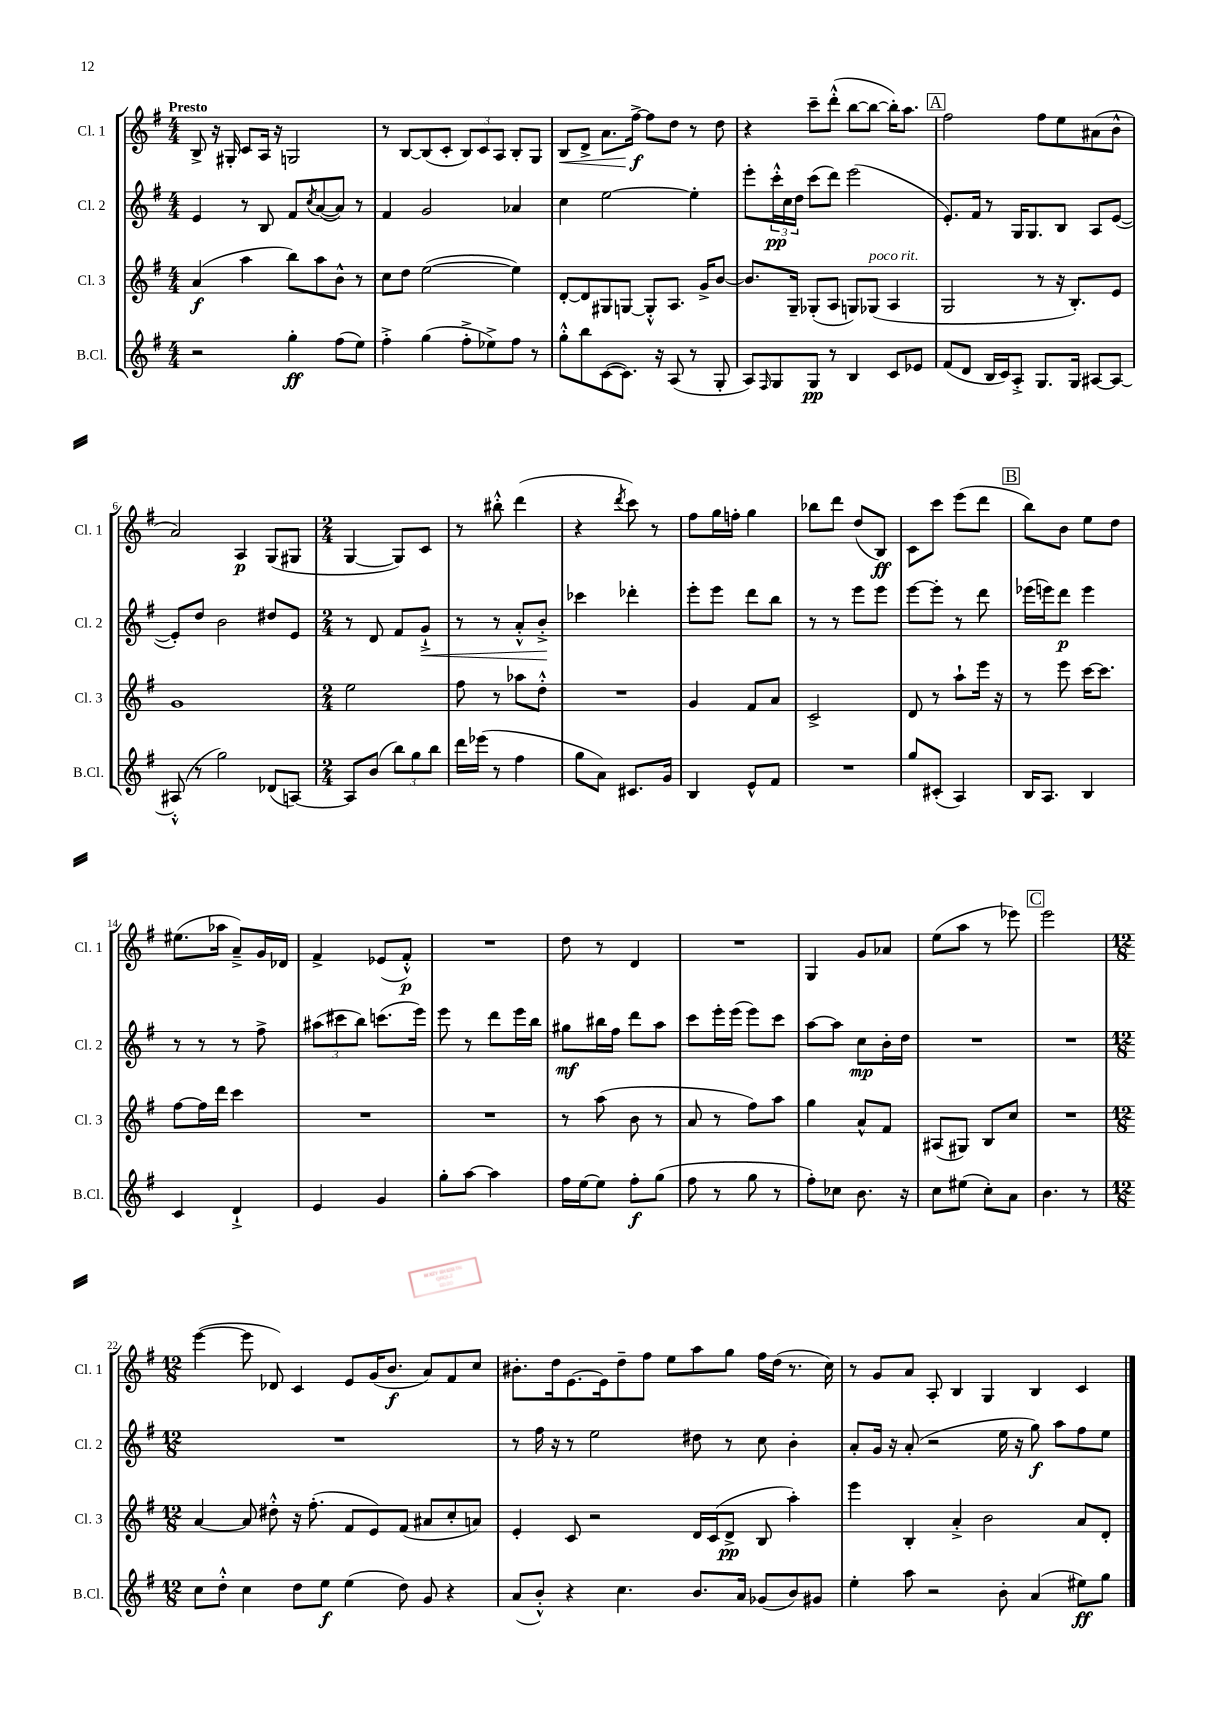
<<
\new StaffGroup <<
\new Staff = "s0" \with { instrumentName = "Cl. 1" shortInstrumentName = "Cl. 1" } {
    \clef treble \key g \major \numericTimeSignature \time 4/4 \tempo "Presto"
    b8-> r16 gis16-. c'8 a16 r16 g2 |
    r8 b8~ b8( c'8-. \tuplet 3/2 { b8) c'8 a8 } b8-. g8 |
    b8\< d'8-> a'8. fis''16~->\f\! fis''8 d''8 r8 d''8 |
    r4 c'''8-- d'''8-.-^( b''8~ b''8~ b''16-.) a''8. |
    \mark \markup { \box "A" } fis''2 fis''8 e''8 ais'8( b'8-^ |
    a'2) a4\p g8( gis8 |
    \numericTimeSignature \time 2/4 g4~ g8) c'8 |
    r8 bis''8-.-^ d'''4( |
    r4 \acciaccatura { d'''8 } c'''8) r8 |
    fis''8 g''16 f''16-. g''4 |
    bes''8 d'''8 d''8( b8\ff) |
    c'8 c'''8 e'''8( d'''8 |
    \mark \markup { \box "B" } b''8) b'8 e''8 d''8 |
    eis''8.( aes''16 a'8--->) g'16 des'16 |
    fis'4-> ees'8( fis'8-.-^\p) |
    R2 |
    d''8 r8 d'4 |
    R2 |
    g4 g'8 aes'8 |
    e''8( a''8 r8 ees'''8) |
    \mark \markup { \box "C" } e'''2 |
    \numericTimeSignature \time 12/8 e'''4~( e'''8 des'8) c'4 e'8 g'16( b'8.\f a'8) fis'8 c''8 |
    bis'8.-. d''16 e'8.~ e'16 d''8-- fis''8 e''8 a''8 g''8 fis''16 d''16( r8. c''16) |
    r8 g'8 a'8 a8-. b4 g4 b4 c'4 \bar "|." |
}
\new Staff = "s1" \with { instrumentName = "Cl. 2" shortInstrumentName = "Cl. 2" } {
    \clef treble \key g \major \numericTimeSignature \time 4/4
    e'4 r8 b8 fis'8 \acciaccatura { c''8 } a'8~( a'8) r8 |
    fis'4 g'2 aes'4 |
    c''4 e''2~ e''4-. |
    e'''8-. \tuplet 3/2 { c'''16-.-^\pp c''16 d''16 } c'''8( d'''8) e'''2( |
    \mark \markup { \box "A" } e'8.-.) fis'16 r8 g16 g8. b8 a8 e'8~( |
    e'8-.) d''8 b'2 dis''8 e'8 |
    \numericTimeSignature \time 2/4 r8 d'8 fis'8 g'8-!->\< |
    r8 r8 a'8-.-^ b'8-.->\! |
    ces'''4 des'''4-. |
    e'''8-. e'''8 d'''8 b''8 |
    r8 r8 e'''8 e'''8 |
    e'''8~ e'''8-. r8 d'''8 |
    \mark \markup { \box "B" } ees'''16( e'''16) d'''8\p e'''4 |
    r8 r8 r8 fis''8-> |
    \tuplet 3/2 { ais''8( cis'''8 b''8) } c'''8.( e'''16) |
    e'''8 r8 d'''8 e'''16 b''16 |
    gis''8\mf bis''16 fis''16 d'''8 a''8 |
    c'''8 e'''16-. e'''16( e'''8) c'''8 |
    a''8~ a''8 c''8\mp b'16-. d''16 |
    R2 |
    \mark \markup { \box "C" } R2 |
    \numericTimeSignature \time 12/8 R1. |
    r8 fis''16 r16 r8 e''2 dis''8 r8 c''8 b'4-. |
    a'8-. g'16 r16 a'8-.( r2 e''16 r16 g''8\f) a''8 fis''8 e''8 \bar "|." |
}
\new Staff = "s2" \with { instrumentName = "Cl. 3" shortInstrumentName = "Cl. 3" } {
    \clef treble \key g \major \numericTimeSignature \time 4/4
    a'4\f( a''4 b''8) a''8 b'8-^ r8 |
    c''8 d''8 e''2~( e''4) |
    d'8~-. d'8 gis8 g8~ g8-.-^ a8. g'16-> b'8~ |
    b'8. g16-- ges8-.( a8 g8) ges8^\markup { \italic "poco rit." }( a4 |
    \mark \markup { \box "A" } g2 r8 r16 b8.-.) e'8 |
    g'1 |
    \numericTimeSignature \time 2/4 e''2 |
    fis''8 r8 aes''8 d''8-.-^ |
    R2 |
    g'4 fis'8 a'8 |
    c'2-> |
    d'8 r8 a''8-! e'''16 r16 |
    \mark \markup { \box "B" } r8 e'''8 c'''16~ c'''8. |
    fis''8~ fis''16 d'''16 c'''4 |
    R2 |
    R2 |
    r8 a''8( b'8 r8 |
    a'8 r8 fis''8) a''8 |
    g''4 a'8-^ fis'8 |
    ais8( gis8) b8 c''8 |
    \mark \markup { \box "C" } R2 |
    \numericTimeSignature \time 12/8 a'4~ a'8 dis''8-.-^ r16 fis''8.-.( fis'8 e'8) fis'8( ais'8 c''8-. a'8) |
    e'4-. c'8 r2 d'16 c'16( d'8->\pp b8 a''4-.) |
    e'''4 b4-. a'4-.-> b'2 a'8 d'8-. \bar "|." |
}
\new Staff = "s3" \with { instrumentName = "B.Cl." shortInstrumentName = "B.Cl." } {
    \clef treble \key g \major \numericTimeSignature \time 4/4
    r2 g''4-.\ff fis''8( e''8) |
    fis''4-.-> g''4( fis''8-.-> ees''8->) fis''8 r8 |
    g''8-.-^ b''8 c'8~( c'8.) r16 a8( r8 g8-. |
    a8) \grace { fis16 } g8 g8\pp r8 b4 c'8 ees'8 |
    \mark \markup { \box "A" } fis'8( d'8 b16 c'16) a8-.-> g8. g16 ais8~ ais8~ |
    ais8-.-^( r8 g''2) des'8( a8~) |
    \numericTimeSignature \time 2/4 a8 b'8( \tuplet 3/2 { b''8) g''8 b''8 } |
    d'''16 ees'''16( r8 fis''4 |
    g''8 a'8) cis'8. g'16 |
    b4 e'8-^ fis'8 |
    R2 |
    g''8 cis'8-.( a4) |
    \mark \markup { \box "B" } b16 a8. b4 |
    c'4 d'4-!-> |
    e'4 g'4 |
    g''8-. a''8~ a''4 |
    fis''16 e''16~ e''8 fis''8-.\f g''8( |
    fis''8 r8 g''8 r8 |
    fis''8-.) ces''8 b'8. r16 |
    c''8 eis''8( c''8-.) a'8 |
    \mark \markup { \box "C" } b'4. r8 |
    \numericTimeSignature \time 12/8 c''8 d''8-.-^ c''4 d''8 e''8\f e''4( d''8) g'8 r4 |
    a'8( b'8-.-^) r4 c''4. b'8. a'16 ges'8( b'8) gis'8 |
    e''4-. a''8 r2 b'8-. a'4( eis''8\ff) g''8 \bar "|." |
}
>>
>>
